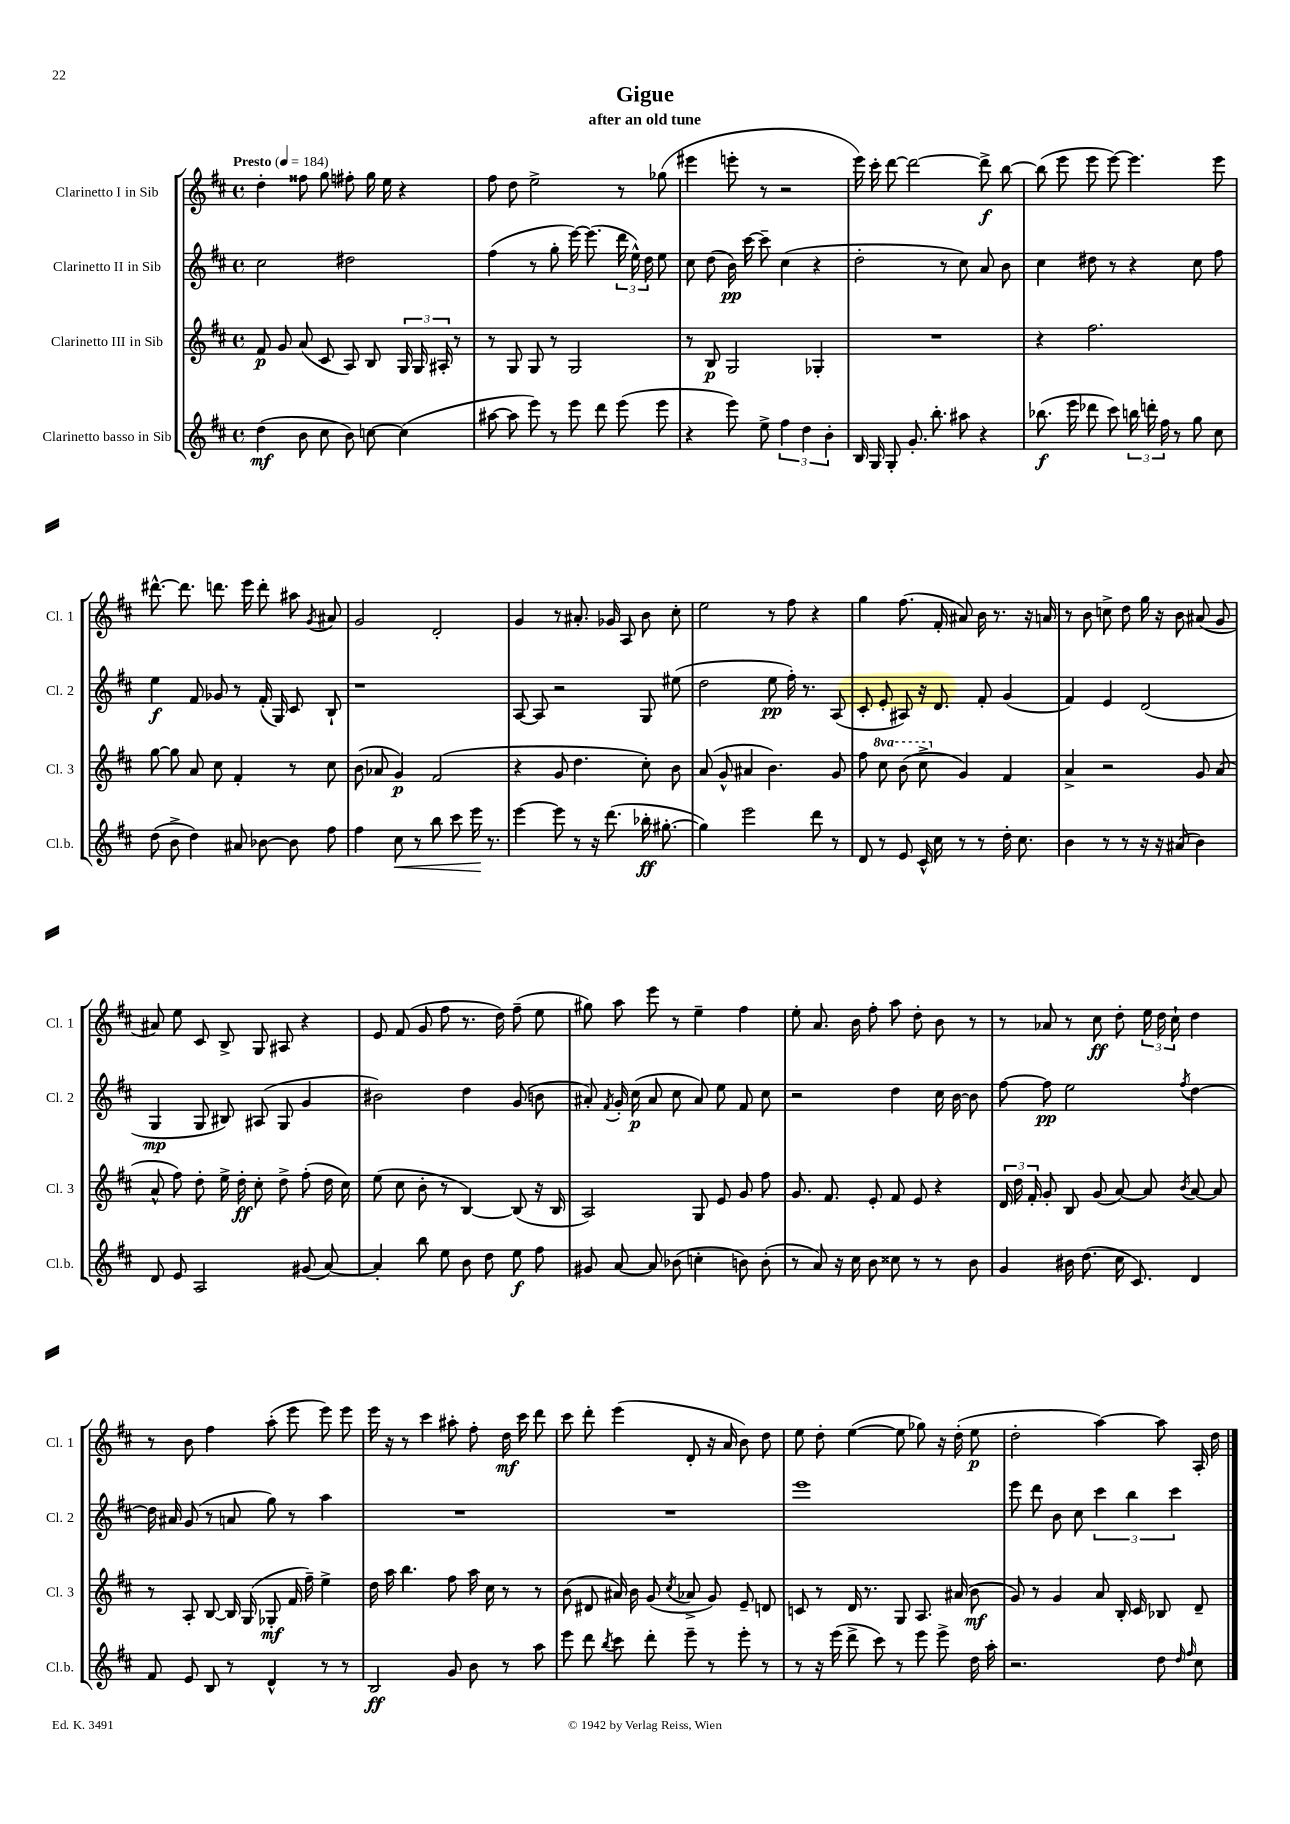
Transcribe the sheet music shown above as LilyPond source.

\header { title = "Gigue" subtitle = "after an old tune" }
<<
\new StaffGroup <<
\new Staff = "s0" \with { instrumentName = "Clarinetto I in Sib" shortInstrumentName = "Cl. 1" } {
    \clef treble \key d \major \defaultTimeSignature \time 4/4 \tempo "Presto" 4 = 184
    \autoBeamOff d''4-. fisis''8 g''8 fis''8-. g''16 e''16 r4 |
    fis''8 d''8 e''2-> r8 ges''8( |
    eis'''4 e'''8-. r8 r2 |
    e'''16) cis'''16-. d'''8~ d'''2~ d'''8->\f b''8~ |
    b''8( e'''8 e'''8 e'''8~) e'''4. e'''8 |
    dis'''8.~-^ dis'''8. d'''8. e'''16 d'''8-. ais''8 \acciaccatura { g'8 } ais'8 |
    g'2 d'2-. |
    g'4 r8 ais'8.-. ges'16 a8 b'8 cis''8-. |
    e''2 r8 fis''8 r4 |
    g''4 fis''8.( fis'16-. ais'8) b'16 r8. r16 a'16 |
    r8 b'8 c''8-> d''8 g''16 r16 b'8 ais'8( g'8 |
    ais'8) e''8 cis'8 b8-> g8 ais8 r4 |
    e'8 fis'8( g'8 fis''8 r8. d''16) fis''8--( e''8 |
    gis''8) a''8 e'''8 r8 e''4-- fis''4 |
    e''8-. a'8. b'16 fis''8-. a''8 d''8-. b'8 r8 |
    r8 aes'8 r8 cis''8\ff d''8-. \tuplet 3/2 { e''16 d''16 cis''16-! } d''4 |
    r8 b'8 fis''4 a''8-.( e'''8 e'''8) e'''8 |
    e'''16 r16 r8 cis'''4 ais''8-. fis''8-. d''16\mf cis'''16 d'''8 |
    cis'''8 d'''8-. e'''4( d'8-. r16 a'16 b'8) d''8 |
    e''8 d''8-. e''4~( e''8 ges''8) r16 d''16-.( e''8\p |
    d''2-. a''4~) a''8 a16-. d''16 \bar "|." |
}
\new Staff = "s1" \with { instrumentName = "Clarinetto II in Sib" shortInstrumentName = "Cl. 2" } {
    \clef treble \key d \major \defaultTimeSignature \time 4/4
    \autoBeamOff cis''2 dis''2 |
    fis''4( r8 g''8-. e'''16~) e'''8.( \tuplet 3/2 { d'''16 e''16-^) d''16 } e''8 |
    cis''8 d''8( b'16\pp) cis'''16~ cis'''8-- cis''4( r4 |
    d''2-. r8 cis''8) a'8 b'8 |
    cis''4 dis''8 r8 r4 cis''8 fis''8 |
    e''4\f fis'8 ges'8 r8 fis'16-.( g16) cis'8 b8-! |
    r1 |
    a8~ a8 r2 g8 eis''8( |
    d''2 e''8\pp fis''16-.) r8. a8( |
    cis'8-. e'8-. ais8) r16 d'8. fis'8-. g'4( |
    fis'4) e'4 d'2( |
    g4\mp g8 bis8) ais8( g8 g'4 |
    bis'2) d''4 g'8( b'8 |
    ais'8-.) \acciaccatura { fis'8 } g'16-. cis''16\p( ais'8 cis''8 ais'8) e''8 fis'8 cis''8 |
    r2 d''4 cis''16 b'16~ b'8 |
    fis''8~ fis''8\pp e''2 \acciaccatura { fis''8 } d''4~ |
    d''16 ais'16 g'8( r8 a'8 g''8) r8 a''4 |
    R1 |
    R1 |
    e'''1 |
    e'''8 d'''8 b'8 cis''8 \tuplet 3/2 { cis'''4 b''4 cis'''4 } \bar "|." |
}
\new Staff = "s2" \with { instrumentName = "Clarinetto III in Sib" shortInstrumentName = "Cl. 3" } {
    \clef treble \key d \major \defaultTimeSignature \time 4/4 \set Staff.ottavationMarkups = #ottavation-simple-ordinals
    \autoBeamOff fis'8\p g'8 a'8( cis'8 a8) b8 \tuplet 3/2 { g16 g16 ais16-. } r8 |
    r8 g8 g8 r8 g2 |
    r8 b8\p g2 ges4-. |
    R1 |
    r4 fis''2. |
    g''8~ g''8 a'8 cis''8 fis'4-. r8 cis''8 |
    b'8( aes'8 g'4\p) fis'2( |
    r4 g'8 d''4. cis''8-.) b'8 |
    a'8( g'8-^ ais'4 b'4.) g'8 |
    fis''8 \ottava #1 cis'''8 b''8( cis'''8-> \ottava #0 g'4) fis'4 |
    a'4-> r2 g'8 a'8( |
    a'8-^ fis''8) d''8-. e''16-> d''16-.\ff cis''8-. d''8-> fis''8-.( d''16 cis''16) |
    e''8( cis''8 b'8-. r8 b4~) b8( r16 b16 |
    a2) g8 e'8 g'8 fis''8 |
    g'8. fis'8. e'8-. fis'8 e'8 r4 |
    \tuplet 3/2 { d'16 d''16 fis'16-. } g'8-. b8 g'8( a'8~) a'8 \acciaccatura { b'8 } a'8~ a'8 |
    r8 a8-. b8~ b16 g16( ges8-.\mf fis'16 fis''16--) e''4-> |
    d''16 a''16 b''4. fis''8 a''16 cis''16 r8 r8 |
    b'8( dis'8 ais'16) b'16 g'8( \acciaccatura { cis''8 } aes'8-> g'8) e'8-- d'8 |
    c'8 r8 d'16 r8. g8 a8. ais'16( b'8\mf |
    g'8) r8 g'4 a'8 b16-. cis'16 bes8 d'8-- \bar "|." |
}
\new Staff = "s3" \with { instrumentName = "Clarinetto basso in Sib" shortInstrumentName = "Cl.b." } {
    \clef treble \key d \major \defaultTimeSignature \time 4/4
    \autoBeamOff d''4\mf( b'8 cis''8 b'8) c''8~ c''4( |
    ais''8~ ais''8 e'''8) r8 e'''8 d'''8 e'''8( e'''8 |
    r4 e'''8) e''8-> \tuplet 3/2 { fis''4 d''4 b'4-. } |
    b16 g16 g8-. g'8.-. b''8.-. ais''8 r4 |
    bes''8.\f( e'''16 des'''8 cis'''8) \tuplet 3/2 { b''16 d'''16-. fis''16 } r8 g''8 cis''8 |
    d''8( b'8-> d''4) ais'8 bes'8~ bes'8 fis''8 |
    fis''4 cis''8\< r8 b''8 cis'''8 e'''16\! r8. |
    e'''4~ e'''8 r8 r16 d'''8.( bes''16-.\ff gis''8.~-. |
    gis''4) e'''2 d'''8 r8 |
    d'8 r8 e'8 cis'16-^ cis''16 r8 r8 d''16-. cis''8. |
    b'4 r8 r8 r16 r16 ais'8( b'4) |
    d'8 e'8 a2 gis'8( a'8~) |
    a'4-. b''8 e''8 b'8 d''8 e''8\f fis''8 |
    gis'8 a'8~ a'8 bes'8( c''4-. b'8) b'8-.( |
    r8 a'8) r16 cis''16 b'8 cisis''8 r8 r8 b'8 |
    g'4 bis'16 d''8.( cis''16 cis'8.) d'4 |
    fis'8 e'8 b8 r8 d'4-^ r8 r8 |
    b2\ff g'8 b'8 r8 a''8 |
    e'''8 d'''8 \acciaccatura { b''8 } cis'''8 d'''8-. e'''8-- r8 e'''8-. r8 |
    r8 r16 e'''16( d'''8-> cis'''8) r8 e'''8 e'''8-> d''16 a''16-. |
    r2. d''8 \grace { d''16 fis''16 } cis''8 \bar "|." |
}
>>
>>
\layout { \context { \Score \remove "Bar_number_engraver" } }
